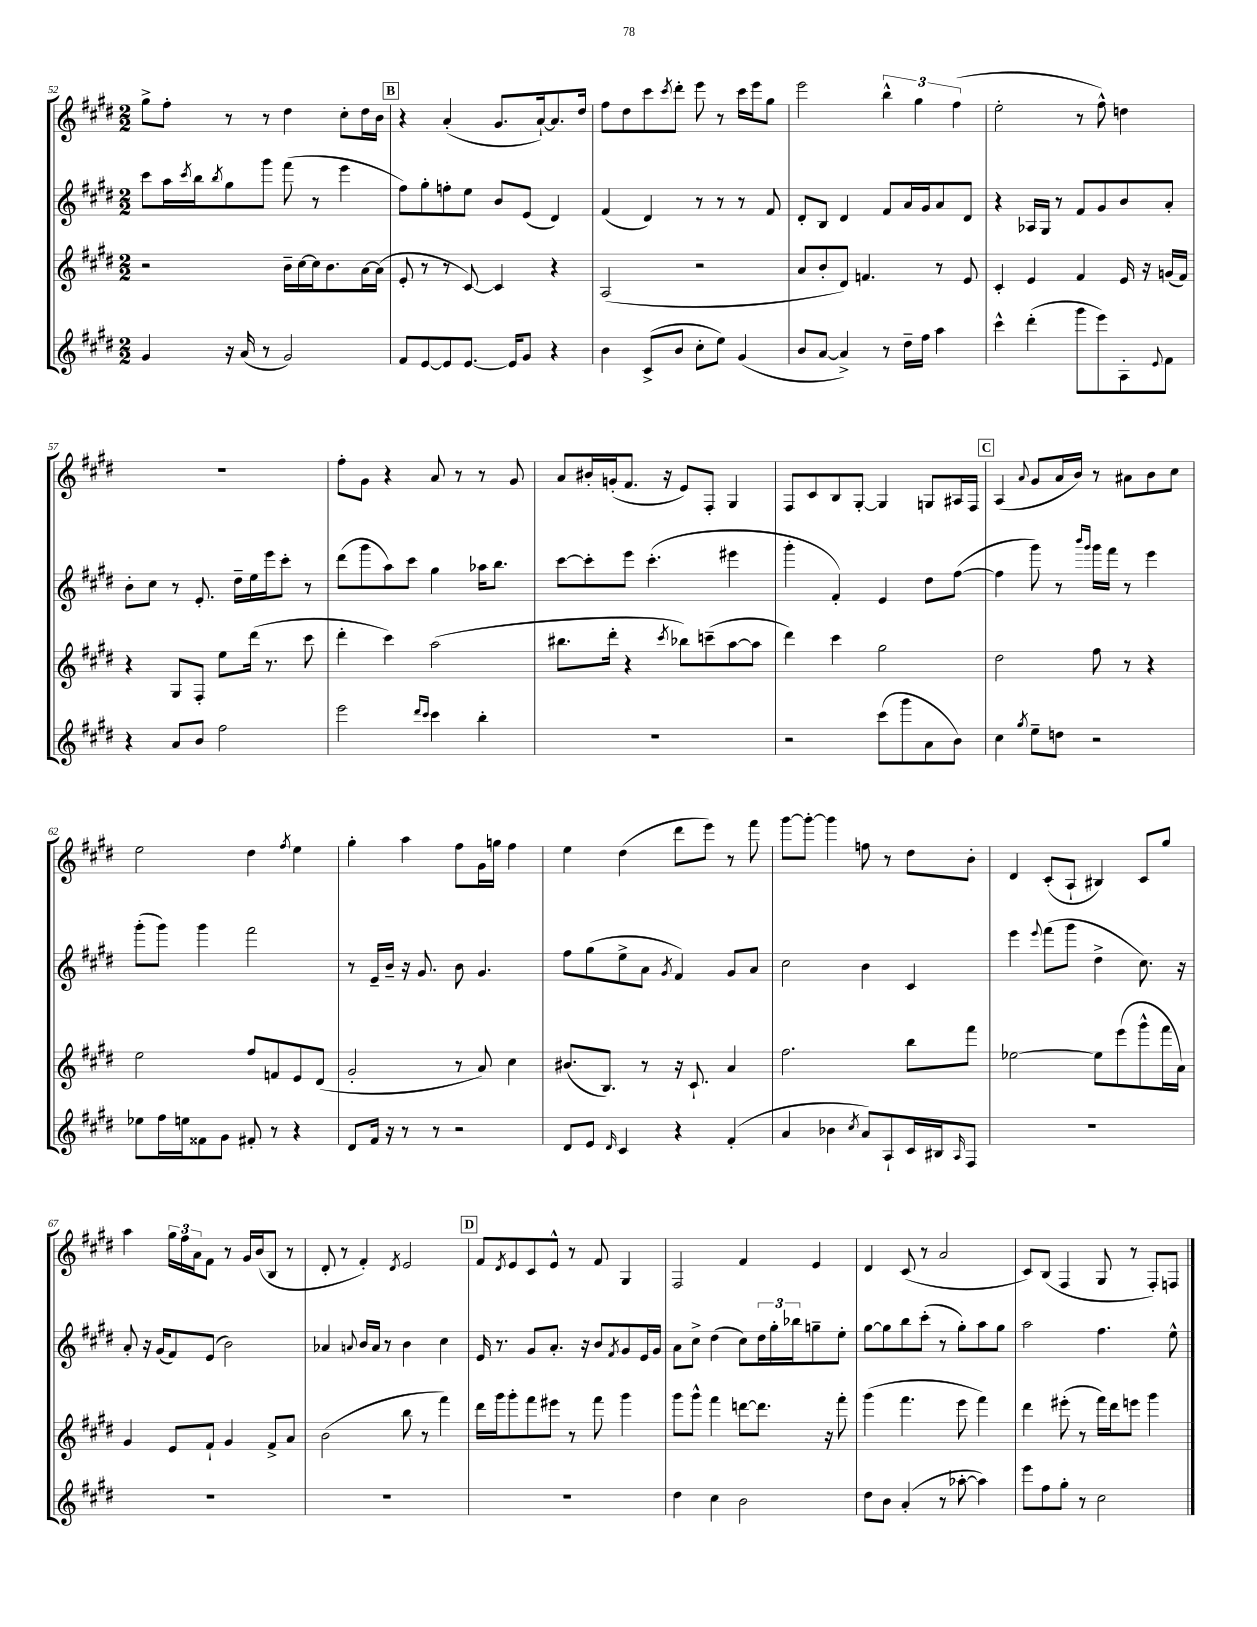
<<
\new StaffGroup <<
\new Staff = "s0" {
    \clef treble \key e \major \numericTimeSignature \time 2/2
    gis''8-> fis''8-. r8 r8 dis''4 cis''8-. dis''16 b'16 |
    \mark \markup { \box "B" } r4 a'4-.( gis'8. a'16~-!) a'8. dis''16 |
    fis''8 dis''8 cis'''8 \acciaccatura { cis'''8 } dis'''8-. e'''8 r8 cis'''16 e'''16 gis''8 |
    e'''2 \tuplet 3/2 { b''4-^ gis''4 fis''4( } |
    e''2-. r8 fis''8-^) d''4 |
    R1 |
    fis''8-. gis'8 r4 a'8 r8 r8 gis'8 |
    a'8 bis'16-. g'16-.( fis'8. r16 e'8) fis8-. gis4 |
    fis8 cis'8 b8 gis8~-. gis4 g8 ais16 fis16 |
    \mark \markup { \box "C" } a4( \appoggiatura { a'8 } gis'8 a'16 b'16) r8 ais'8 b'8 cis''8 |
    e''2 dis''4 \acciaccatura { fis''8 } e''4 |
    gis''4-. a''4 fis''8 gis'16 g''16 fis''4 |
    e''4 dis''4( dis'''8 e'''8) r8 fis'''8 |
    gis'''8~ gis'''8~-. gis'''4 f''8 r8 dis''8 b'8-. |
    dis'4 cis'8-.( a8-! bis4) cis'8 gis''8 |
    a''4 \tuplet 3/2 { gis''16 fis''16 a'16 } fis'8 r8 gis'16 b'16( b8 r8 |
    dis'8-. r8 fis'4-.) \acciaccatura { dis'8 } e'2 |
    \mark \markup { \box "D" } fis'8 \acciaccatura { dis'8 } e'8 cis'8 e'8-^ r8 fis'8 gis4 |
    fis2 fis'4 e'4 |
    dis'4 cis'8( r8 a'2 |
    cis'8) b8( fis4 gis8 r8 fis8-.) f8 \bar "|." |
}
\new Staff = "s1" {
    \clef treble \key e \major \numericTimeSignature \time 2/2
    cis'''8 a''16 \acciaccatura { cis'''8 } b''16 \acciaccatura { b''8 } gis''8 gis'''8 fis'''8( r8 e'''4 |
    \mark \markup { \box "B" } fis''8) gis''8-. f''8-. e''8 b'8 e'8( dis'4) |
    fis'4( dis'4) r8 r8 r8 fis'8 |
    dis'8-. b8 dis'4 fis'8 a'16 gis'16 a'8 dis'8 |
    r4 aes16 gis16 r8 fis'8 gis'8 b'8 a'8-. |
    b'8-. cis''8 r8 e'8.-. dis''16-- e''16 e'''16 cis'''8-. r8 |
    dis'''8( gis'''8 a''8) cis'''8 gis''4 aes''16 b''8. |
    cis'''8~ cis'''8-. e'''8 cis'''4.-.( eis'''4 |
    gis'''4-. fis'4-.) e'4 dis''8 fis''8~( |
    \mark \markup { \box "C" } fis''4 gis'''8) r8 \grace { b'''16 gis'''16 } gis'''16 fis'''16 r8 e'''4 |
    gis'''8-.( gis'''8) gis'''4 fis'''2 |
    r8 e'16-- b'16-- r16 gis'8. b'8 gis'4. |
    fis''8 gis''8( e''8-> a'8 \acciaccatura { gis'8 } fis'4) gis'8 a'8 |
    cis''2 b'4 cis'4 |
    e'''4 \appoggiatura { e'''8 } fis'''8( gis'''8 dis''4-> cis''8.) r16 |
    a'8-. r16 gis'16( fis'8) e'8( b'2) |
    aes'4 \appoggiatura { a'8 } b'16 a'16 r8 b'4 cis''4 |
    \mark \markup { \box "D" } e'16 r8. gis'8 a'8.-. r16 b'8 \acciaccatura { fis'8 } gis'8 e'16 gis'16 |
    a'8 cis''8-> dis''4( cis''8) \tuplet 3/2 { dis''16 gis''16-. bes''16 } g''8-- e''8-. |
    gis''8~ gis''8 b''8 cis'''8-.( r8 gis''8-.) a''8 gis''8 |
    a''2 fis''4. e''8-^ \bar "|." |
}
\new Staff = "s2" {
    \clef treble \key e \major \numericTimeSignature \time 2/2
    r2 b'16-- cis''16~ cis''16 b'8. a'16~ a'16( |
    \mark \markup { \box "B" } e'8-. r8 r8 cis'8~) cis'4 r4 |
    a2( r2 |
    a'8 b'8-. dis'8) f'4. r8 e'8 |
    cis'4-. e'4 fis'4 e'16 r16 g'16( fis'16) |
    r4 gis8 fis8-. e''8 dis'''16( r8. cis'''8 |
    dis'''4-. cis'''4) a''2( |
    bis''8. dis'''16-. r4 \acciaccatura { cis'''8 } bes''8) c'''8--( a''8~ a''8 |
    dis'''4) cis'''4 gis''2 |
    \mark \markup { \box "C" } dis''2 fis''8 r8 r4 |
    e''2 fis''8 f'8 e'8 dis'8( |
    gis'2-. r8 a'8) cis''4 |
    bis'8.( b8.) r8 r16 cis'8.-! a'4 |
    fis''2. b''8 fis'''8 |
    ees''2~ ees''8 e'''8( gis'''8-^ fis'''16 a'16) |
    gis'4 e'8 fis'8-! gis'4 fis'8-> a'8 |
    b'2( b''8 r8 fis'''4) |
    \mark \markup { \box "D" } dis'''16 gis'''16 gis'''8-. fis'''8 eis'''8 r8 fis'''8 gis'''4 |
    gis'''8 gis'''8-^ fis'''4 d'''8~ d'''8. r16 fis'''8-. |
    gis'''4( fis'''4. e'''8 fis'''4) |
    dis'''4 eis'''8-.( r8 fis'''16) dis'''16 e'''8 gis'''4 \bar "|." |
}
\new Staff = "s3" {
    \clef treble \key e \major \numericTimeSignature \time 2/2
    gis'4 r16 a'16( r8 gis'2) |
    \mark \markup { \box "B" } fis'8 e'8~ e'8 e'8.~ e'16 gis'8 r4 |
    b'4 cis'8->( b'8 cis''8-. e''8) gis'4( |
    b'8 a'8~ a'4->) r8 dis''16-- fis''16 a''4 |
    cis'''4-^ dis'''4-.( gis'''8 e'''8) a8-. \appoggiatura { e'8 } fis'8 |
    r4 a'8 b'8 fis''2 |
    e'''2 \grace { dis'''16 cis'''16 } cis'''4 b''4-. |
    R1 |
    r2 cis'''8( gis'''8 a'8 b'8) |
    \mark \markup { \box "C" } cis''4 \acciaccatura { gis''8 } e''8-- d''8 r2 |
    ees''8 fis''16 e''16 fisis'8 gis'8 fis'8-. r8 r4 |
    dis'8 fis'16 r16 r8 r8 r2 |
    dis'8 e'8 \grace { dis'16 } cis'4 r4 fis'4-.( |
    a'4 bes'4 \acciaccatura { cis''8 } a'8) a8-! cis'16 bis16 \grace { a16 } fis8 |
    R1 |
    R1 |
    R1 |
    \mark \markup { \box "D" } R1 |
    dis''4 cis''4 b'2 |
    dis''8 b'8 a'4-.( r8 aes''8~-. aes''4) |
    e'''8 fis''8 gis''8-. r8 cis''2 \bar "|." |
}
>>
>>
\layout { \context { \Score currentBarNumber = #52 } }
